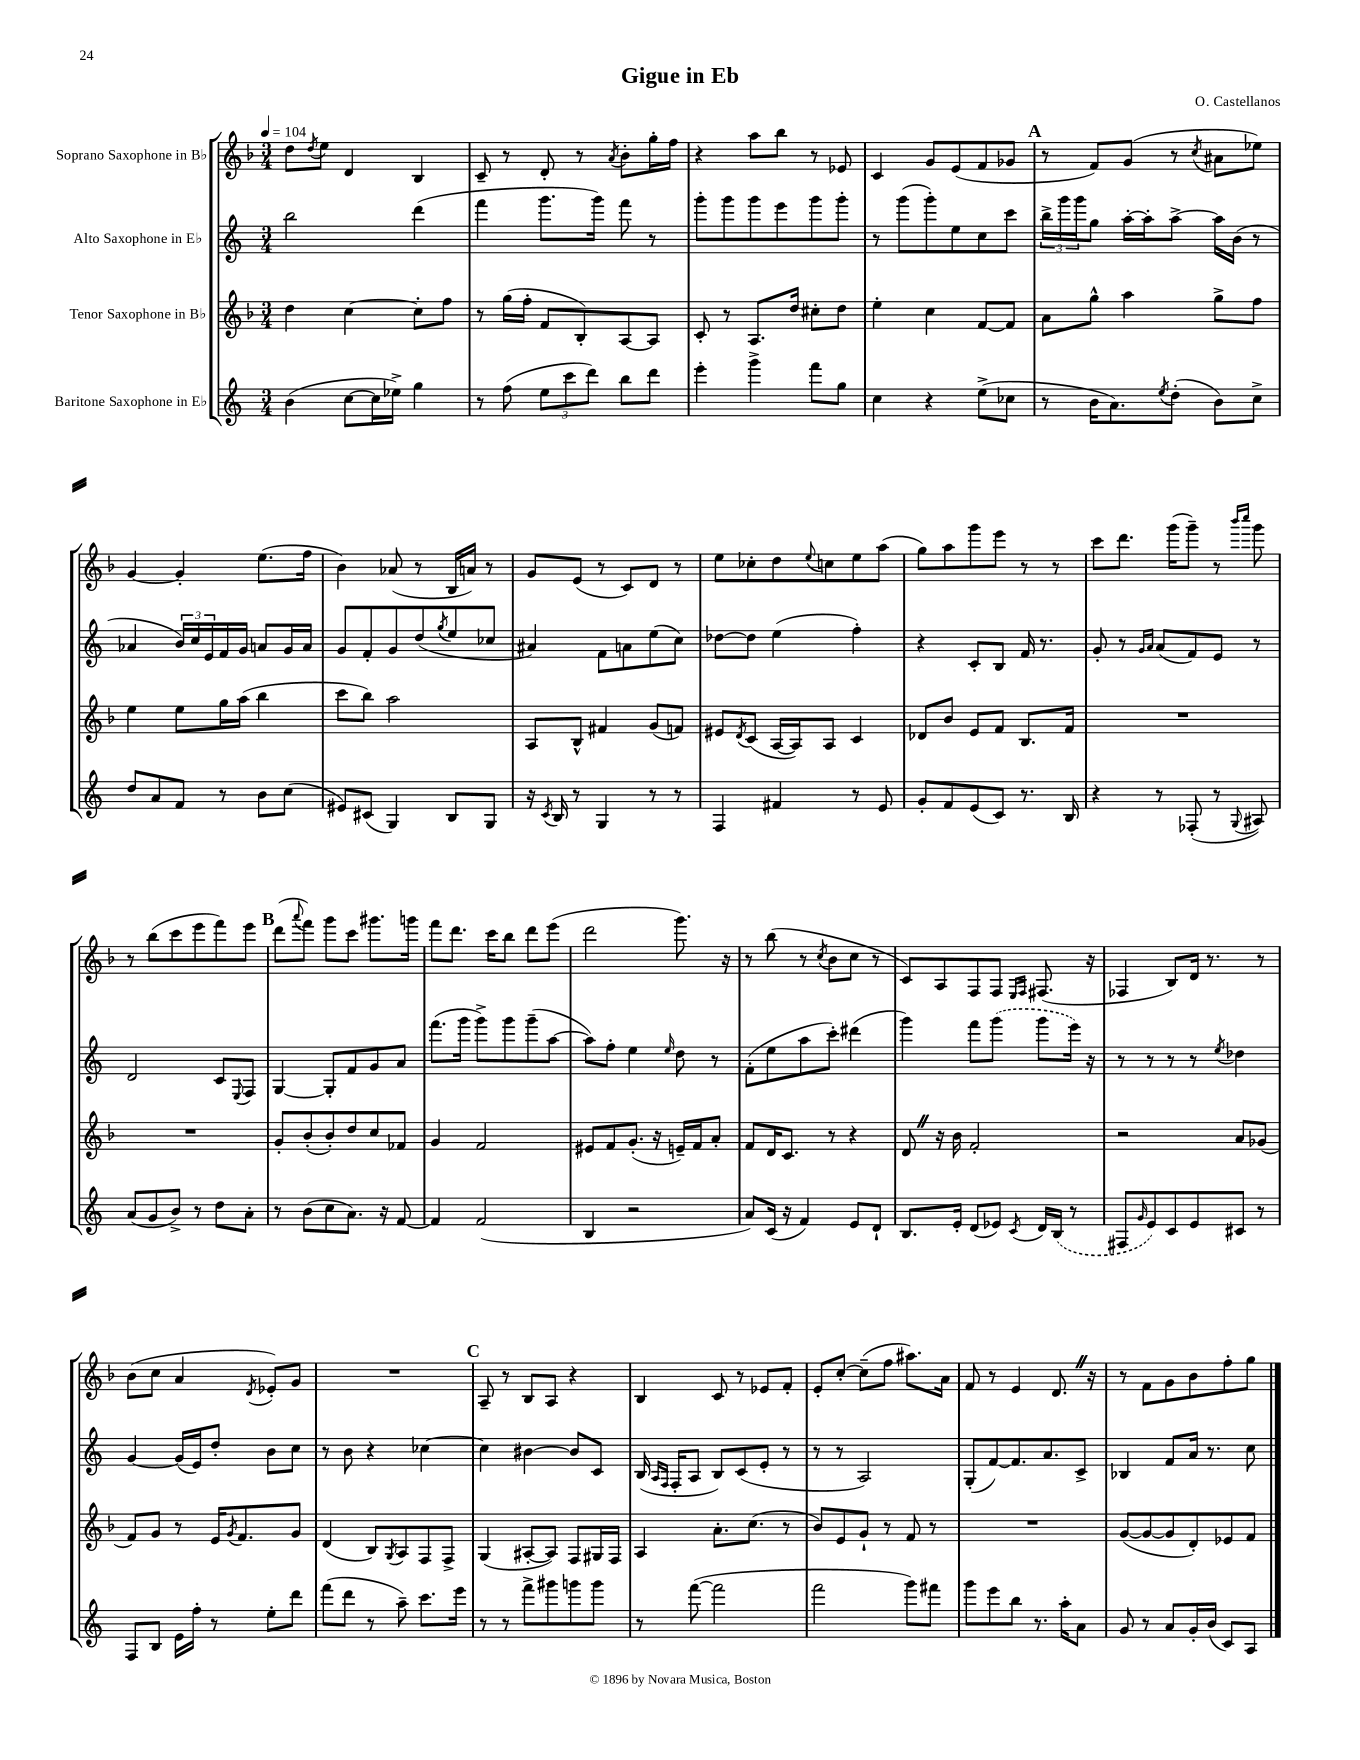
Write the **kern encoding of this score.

**kern	**kern	**kern	**kern
*staff4	*staff3	*staff2	*staff1
*clefG2	*clefG2	*clefG2	*clefG2
*k[]	*k[b-]	*k[]	*k[b-]
*M3/4	*M3/4	*M3/4	*M3/4
*MM104	*MM104	*MM104	*MM104
(4b\	4dd\	2bb\	8dd\L
.	.	.	8qdd/
.	.	.	8ee\J
[8cc\L	[4cc\	.	4d/
16cc\]L	.	.	.
16ee-^\JJ)	.	.	.
4gg\	8cc'\]L	(4ddd\	4B-/
.	8ff\J	.	.
=	=	=	=
8r	8r	4fff\	8c~/
(8ff\	(16gg\LL	.	8r
.	16ff'\JJ	.	.
12ee\L	8f/L	8.ggg\L	8d'/
12ccc\	.	.	.
.	8B-'/)	.	8r
12ddd\J)	.	.	.
.	.	16ggg\Jk)	.
.	.	.	8qa/
8bb\L	[8A/	8fff\	8b-'\L
8ddd\J	8A/]J	8r	16gg'\L
.	.	.	16ff\JJ
=	=	=	=
4eee'\	8c'/	8ggg'\L	4r
.	8r	8ggg\	.
4ggg^\	8.A/L	8ggg\	8aa\L
.	.	8eee\	8bb-\J
.	16dd/Jk	.	.
8fff\L	8cc#'\L	8ggg\	8r
8gg\J	8dd\J	8ggg'\J	8e-/
=	=	=	=
4cc\	4ee'\	8r	4c/
.	.	(8ggg\L	.
4r	4cc\	8ggg'\)	8g/L
.	.	8ee\	(8e/
(8ee^\L	[8f/L	8cc\	8f/
8cc-\J	8f/]J	8ccc\J	8g-/J
=	=	=	=
8r	8a\L	24bb^\LL	8r
.	.	24ggg\	.
.	.	24ggg\J	.
16b\LK	8gg^^\J	8gg\J	8f/L)
8.a\)	.	.	.
.	4aa\	[16aa'\LL	(8g/J
.	.	16aa'\]J	.
8qee/	.	.	.
(8dd'\J	.	[8aa^\J	8r
.	.	.	8qcc/
8b\L)	8gg^\L	16aa\]LL	8a#\L
.	.	(16b\JJ	.
8cc^\J	8ff\J	8r	8ee-\J)
=	=	=	=
8dd/L	4ee\	4a-/	[4g/
8a/	.	.	.
8f/J	8ee\L	24b/LL)	4g'/]
.	.	24cc/	.
.	.	24e/	.
8r	16gg\L	16f/	.
.	(16aa\JJ	16g/JJ	.
8b\L	4bb-\	8a/L	(8.ee\L
(8cc\J	.	16g/L	.
.	.	16a/JJ	16ff\Jk
=	=	=	=
8e#/L)	8ccc\L	8g/L	4b-\)
(8c#/J	8bb-\J)	8f'/	.
4G/)	2aa\	8g/	(8a-/
.	.	(8dd/	8r
.	.	8qgg/	.
8B/L	.	8ee/	16B-/LL
.	.	.	16a/JJ)
8G/J	.	8cc-/J	8r
=	=	=	=
16r	8A/L	4a#/)	8g/L
8qc/	.	.	.
16B/	.	.	.
8r	8B-^^/J	.	(8e/J
4G/	4f#/	8f\L	8r
.	.	8a\	8c/L)
8r	(8g/L	(8ee\	8d/J
8r	8f/J)	8cc\J)	8r
=	=	=	=
4F/	8e#/L	[8dd-\L	8ee\L
.	8qd/	.	.
.	(8c/J	8dd-\]J	8cc-'\
4f#/	[16A/LL	(4ee\	8dd\
.	16A/]J)	.	.
.	.	.	8qqee/
.	8A/J	.	8cc\
8r	4c/	4ff'\)	8ee\
8e/	.	.	(8aa\J
=	=	=	=
8g'/L	8d-/L	4r	8gg\L)
8f/	8b-/J	.	8aa\
(8e/	8e/L	8c'/L	8ggg\
8c/J)	8f/J	8B/J	8eee\J
8.r	8.B-/L	16f/	8r
.	.	8.r	.
.	.	.	8r
16B/	16f/Jk	.	.
=	=	=	=
4r	2.r	8g'/	8ccc\L
.	.	8r	8.ddd\J
.	.	16qqg/LL	.
.	.	16qqa/JJ	.
8r	.	(8a/L	.
.	.	.	(16ggg\LK
(8F-'/	.	8f/)	8ggg~\J)
8r	.	8e/J	8r
.	.	.	16qqbbb-/LL
8qqG/	.	.	16qqcccc/JJ
8A#/)	.	8r	8ggg\
=	=	=	=
(8a/L	2.r	2d/	8r
8g/	.	.	(8bb-\L
8b^/J)	.	.	8ccc\
8r	.	.	8eee\
8dd\L	.	8c/L	8fff\)
.	.	8qqE/	.
8a'\J	.	8F/J	8eee\J
=	=	=	=
8r	8g'/L	[4G/	(8ddd\L
.	.	.	8qqaaa/
(8b\L	(8b-'/	.	8fff\J)
8cc\	8b-'/)	8G'/]L	8ggg\L
8.a\J)	8dd/	8f/	8ccc\J
.	8cc/	8g/	8.ggg#\L
16r	.	.	.
[8f/	8f-/J	8a/J	.
.	.	.	16ggg\Jk
=	=	=	=
4f/]	4g/	(8.fff\L	8fff\L
.	.	.	8.ddd\J
.	.	16ggg\Jk	.
(2f/	2f/	8ggg^\L)	.
.	.	.	16ccc\LK
.	.	8ggg\	8bb-\J
.	.	(8ggg~\	8ddd\L
.	.	[8aa\J	(8eee\J
=	=	=	=
4B/	8e#/L	8aa\]L)	2ddd\
.	8f/	8ff'\J	.
2r	(8.g'/J	4ee\	.
.	16r	.	.
.	.	16qqee/	.
.	16e~/LL)	8dd\	8.ggg\)
.	16f/J	.	.
.	8a'/J	8r	.
.	.	.	16r
=	=	=	=
8a/L)	8f/L	(8f'\L	8r
(16c/Jk	16d/K	8ee\	(8bb-\
16r	8.c/J	.	.
4f/)	.	8aa\	8r
.	.	.	8qcc/
.	8r	8ccc'\J)	8b-\L
8e/L	4r	(4ddd#\	8cc\J
8d`/J	.	.	8r
=	=	=	=
8.B/L	8d/	4ggg\)	8c/L)
.	16r	.	8A/
16e'/Jk	16b-\	.	.
(8d/L	2f'/	8fff\L	8F/
8e-/J)	.	(8ggg\J	8F/J
.	.	.	16qqE/LL
8qc/	.	.	16qqF/JJ
16d/LL	.	8ggg\L	(8.F#/
(16B/JJ	.	.	.
8r	.	16eee\Jk)	.
.	.	16r	16r
=	=	=	=
8F#/L	2r	8r	4F-/
16qqg/	.	.	.
8e/)	.	8r	.
8c/	.	8r	8B-/L)
8e/	.	8r	16d/Jk
.	.	.	8.r
.	.	8qee/	.
8c#/J	8a/L	4dd-\	.
8r	(8g-/J	.	8r
=	=	=	=
8F/L	8f/L)	[4g/	(8b-\L
8B/J	8g/J	.	8cc\J
16e\LL	8r	(16g/]LL	4a/
16ff'\JJ	.	16e/J)	.
8r	16e/LK	8dd'/J	.
.	8qg/	.	.
.	8.f/	.	.
.	.	.	8qd/
8ee'\L	.	8b\L	8e-'/L)
8ddd\J	8g/J	8cc\J	8g/J
=	=	=	=
(8fff\L	(4d/	8r	2.r
8ddd\J	.	8b\	.
8r	8B-/L)	4r	.
.	8qG/	.	.
8aa~\)	8A/	.	.
8.ccc\L	8F/	[4cc-\	.
.	8F^/J	.	.
16eee\Jk	.	.	.
=	=	=	=
8r	(4G/	4cc-\]	8A~/
8r	.	.	8r
8fff^\L	[8A#'/L	[4b#\	8B-/L
8ggg#\	8A#/]J)	.	8A/J
8ggg\	8F/L	8b#/]L	4r
8ggg\J	16G#/L	8c/J	.
.	16F/JJ	.	.
=	=	=	=
8r	4A/	(16B/	4B-/
.	.	16qqA/LL	.
.	.	16qqF/JJ	.
.	.	16F'/LK	.
([8fff\	.	8A/J	.
2fff\]	8.a'\L	8B/L)	8c/
.	.	(8c/	8r
.	(8.cc\J	.	.
.	.	8e'/J	8e-/L
.	8r	8r	8f'/J
=	=	=	=
2fff\	8b-/L)	8r	8e'/L
.	8e/	8r	[8cc'/J
.	8g`/J	2A/)	(8cc~\]L
.	8r	.	8ff\J
8ggg\L)	8f/	.	8.aa#\L)
8fff#\J	8r	.	.
.	.	.	16a\Jk
=	=	=	=
8ggg\L	2.r	(8G'/L	8f/
8eee\	.	[8f/)	8r
8bb\J	.	8.f/]	4e/
8.r	.	.	.
.	.	8.a/	.
.	.	.	8.d/
16aa'\LK	.	.	.
8a\J	.	8c^/J	.
.	.	.	16r
=	=	=	=
8g/	([8g/L	4B-/	8r
8r	8g/_	.	8f\L
8a/L	8g/]	8f/L	8g\
16g'/L	8d'/)	16a/Jk	8b-\
(16b/JJ	.	8.r	.
8c/L)	8e-/	.	8ff'\
8A/J	8f/J	8cc\	8gg\J
==	==	==	==
*-	*-	*-	*-
